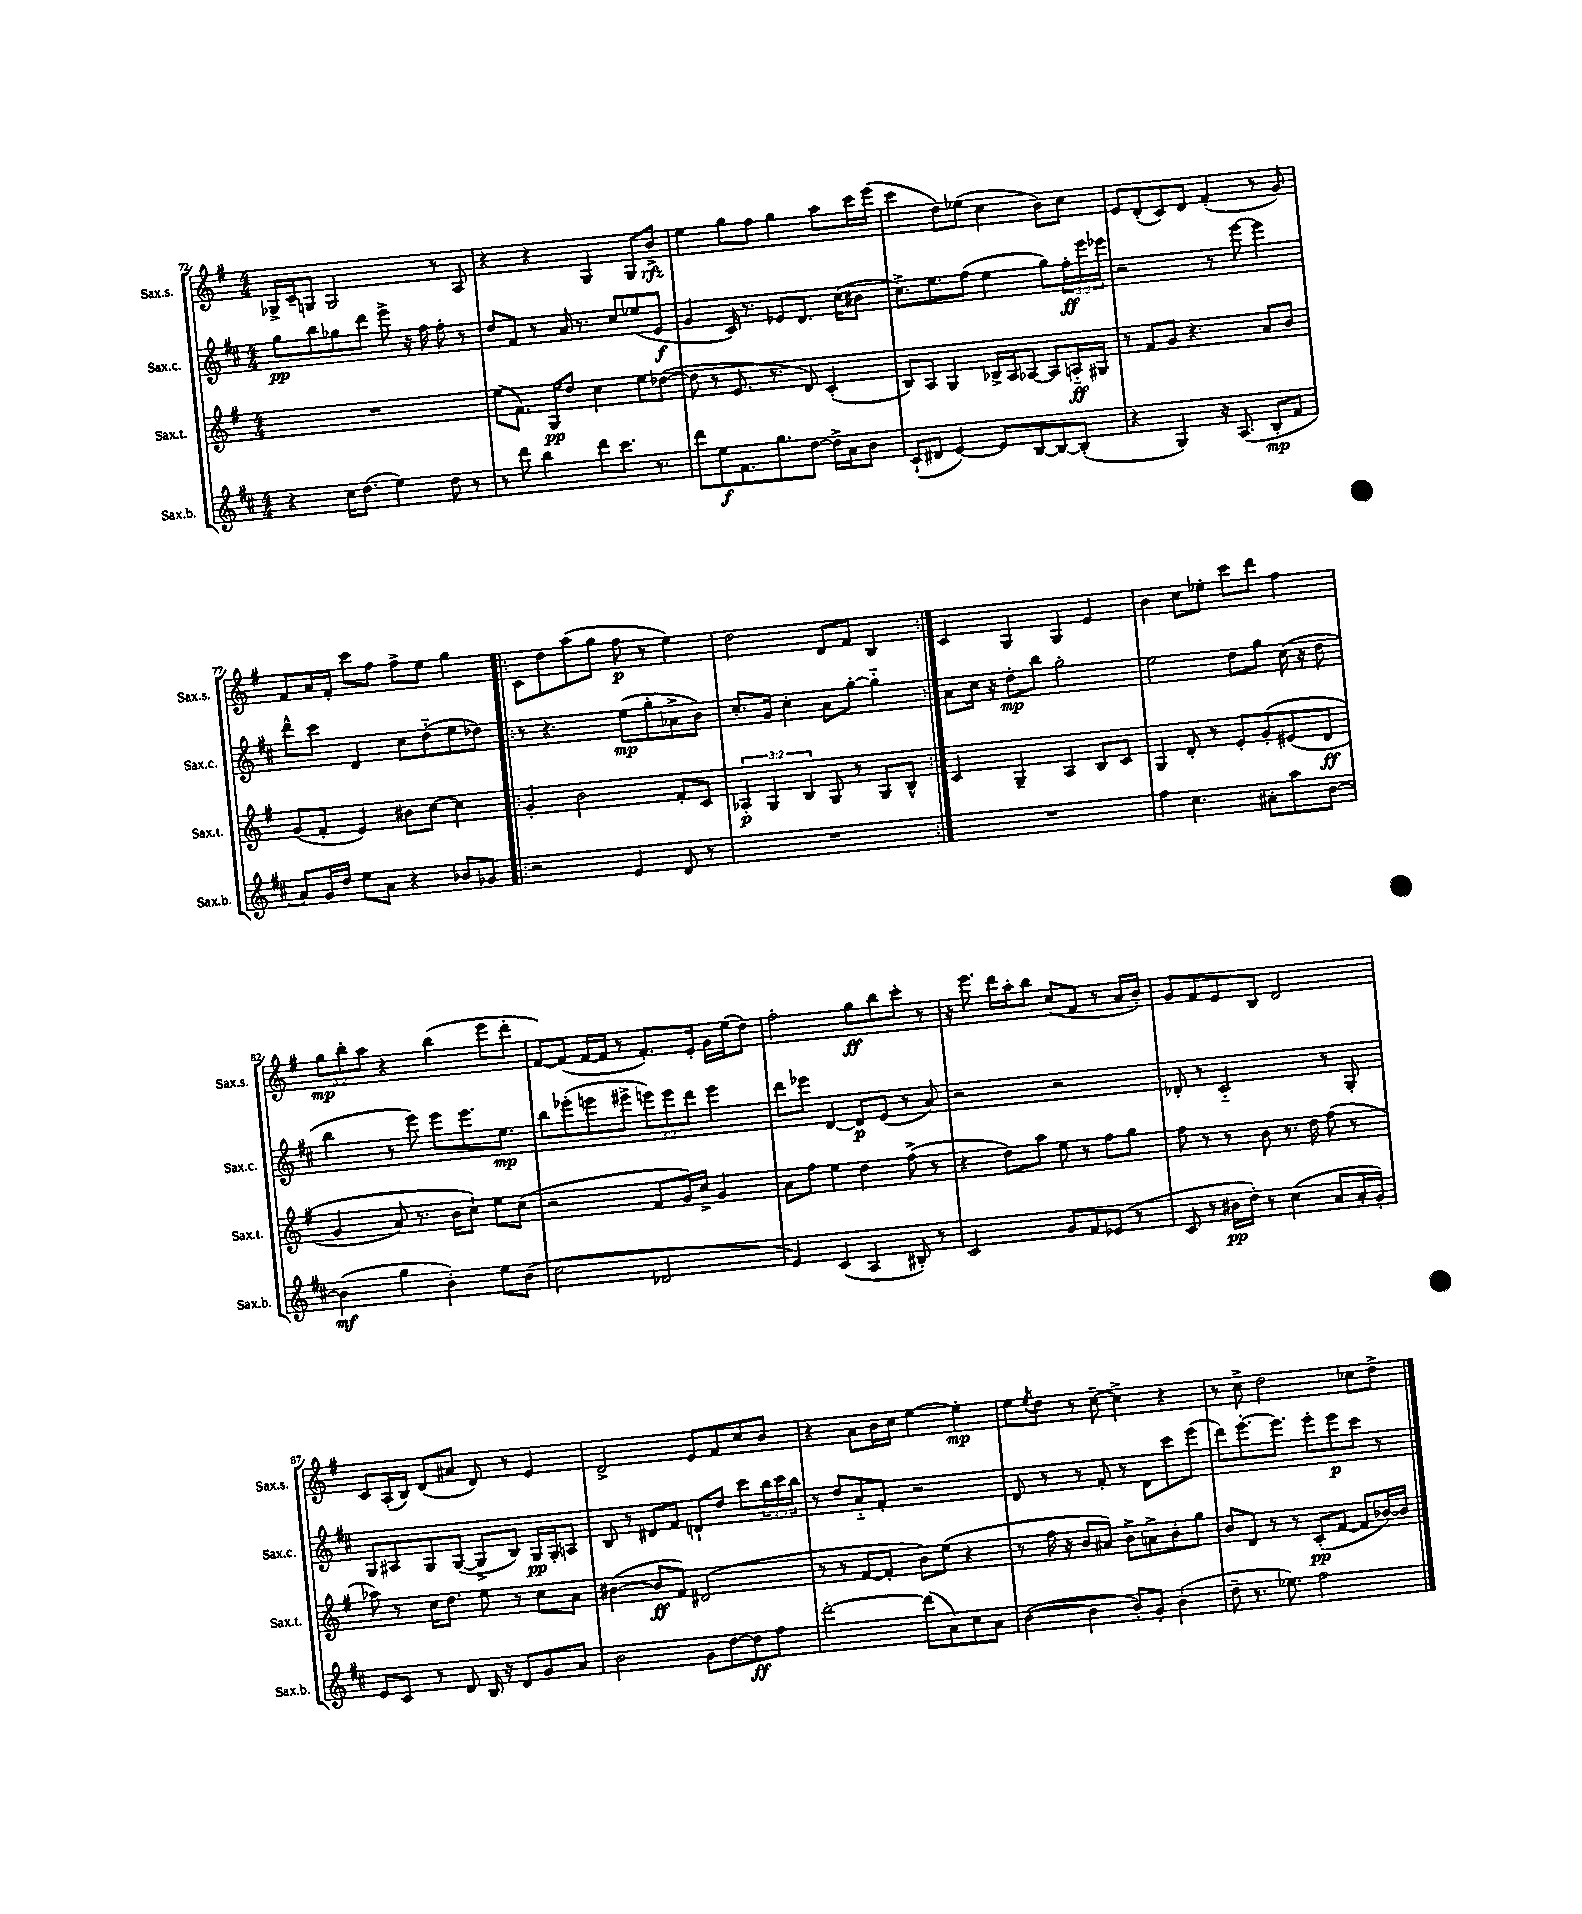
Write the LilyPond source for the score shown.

<<
\new StaffGroup <<
\new Staff = "s0" \with { instrumentName = "Sax.s." shortInstrumentName = "Sax.s." } {
    \clef treble \key g \major \numericTimeSignature \time 4/4 \override Staff.TupletNumber.text = #tuplet-number::calc-fraction-text
    ges16-> c'16-- g8 g2 r8 a8 |
    r4 r4 g4 g8 b'8->\rfz |
    e''4 g''8 fis''8 g''4 a''8 c'''16 e'''16( |
    c'''4 d''8) ees''8( c''4 b'8) c''8 |
    e'8 d'8-.( c'8) d'8 fis'4-.( r8 g'8) |
    fis'8 a'16 fis'16-. c'''8 fis''8 fis''8-> e''8 g''4 |
    \repeat volta 2 { c'8 d''8 a''8( g''8 fis''8\p r8 e''4) |
    d''2 d'8 fis'8 b4 | }
    c'4 g4 g4 e'4 |
    b'4 c''8 ees''8-. c'''8 d'''8 fis''4 |
    \tuplet 3/2 { g''8\mp b''8-. a''8 } r4 b''4( e'''8 d'''8-. |
    fis'8~) fis'8( fis'16~ fis'16 r8 fis'8.-.) e'16-. g'16 e''16( d''8) |
    fis''2-. g''8\ff b''8 c'''8-. r8 |
    r16 e'''8. d'''16 a''16-. b''8 c''8( fis'8 r8 a'16 b'16-.) |
    g'8 fis'8 e'8 b8 d'2 |
    c'8 a16-.( b16) d'8( ais'8 d'8) r8 e'4 |
    d'2-> e'8 fis'8 c''8 b'8 |
    r4 a'8 b'16 c''16 e''4~ e''4-.\mp |
    e''8 \acciaccatura { e''8 } d''8 r8 c''8~-- c''4-> r4 |
    r8 c''8-> d''2 ces''8 d''8-> \bar "|." |
}
\new Staff = "s1" \with { instrumentName = "Sax.c." shortInstrumentName = "Sax.c." } {
    \clef treble \key d \major \numericTimeSignature \time 4/4 \override Staff.TupletNumber.text = #tuplet-number::calc-fraction-text
    g''8\pp b''8 ges''8 d'''8 e'''8-> r16 fis''16 fis''8-. r8 |
    d''8 fis'8 r8 a'16 r8. cis''8 ees''8( e'8\f |
    g'4 cis'16) r8. ees'8 d'8. cis''16( bis'8 |
    cis''8.->) e''8. fis''8( e''4 g''8) \tuplet 3/2 { fis''16-.\ff e'''16 ees'''16 } |
    r2 r8 e'''8~ e'''4 |
    d'''8-^ cis'''8 d'4 cis''8 d''8-_( e''8 des''8) |
    \repeat volta 2 { r8 r4. e''8\mp( g''8-. aes'8-> b'8) |
    cis''8.-. g'16 cis''4-. a'8 g''8~-. g''4-_ | }
    a'8 cis''16 r16 d''8-.\mp b''8 g''2-. |
    e''2 d''8 g''8 cis''16( r16 d''8 |
    b''4 r8 e'''8) e'''8 e'''8. e''8.\mp |
    b''8 ees'''8-.( e'''8 eis'''8-> \tuplet 3/2 { e'''8) e'''8 d'''8 } e'''4 |
    d'''8 ees'''8 d'4~ d'8\p e'8( r8 a'8) |
    r2 r2 |
    des'8-. r8 cis'2-_ r8 g8-. |
    g8 ais8 g8 g8~( g8-> b8) g16\pp g16-. a8 |
    b8 r8 dis'8 fis'8 d'8-! d''8 cis'''8 \tuplet 3/2 { b''16 cis'''16 b''16 } |
    r8 d''8 a'8-_ fis'8-. r2 |
    d'8 r8 r8 fis'8-. r8 d'8 cis'''8 e'''8( |
    d'''8) e'''8.~-. e'''8. e'''8-. e'''8\p cis'''8 r8 \bar "|." |
}
\new Staff = "s2" \with { instrumentName = "Sax.t." shortInstrumentName = "Sax.t." } {
    \clef treble \key g \major \numericTimeSignature \time 4/4 \override Staff.TupletNumber.text = #tuplet-number::calc-fraction-text
    R1 |
    e''8( fis'8.) g16\pp d''8 c''4 e''8 des''8~( |
    des''8 r8 e'8. r8. d'8) c'4-.( |
    b8) a8 g4 bes16-> a16 aes8~ aes8 a16-_\ff gis16 |
    r8 fis'8 g'8 r4. a'8 b'8 |
    g'8( fis'8-. e'4) bis'8 c''8~ c''4 |
    \repeat volta 2 { g'4-. b'2 fis'8-. c'8 |
    \tuplet 3/2 { aes4-.\p g4 b4 } g8 r8 g8 b8-^ | }
    c'4 g4-- a4 b8 c'8 |
    g4 d'8-. r8 e'8-. g'8-.\( eis'8( d'8\ff |
    g'4 a'8) r8. b'16 c''8-!\) e''8 c''8( |
    r2 fis'8 g'16) c''16-> g'4 |
    a'8 fis''8 e''4 d''4 fis''8->( r8 |
    r4 d''8) a''8 e''8 r8 fis''8 g''8 |
    fis''8 r8 r8 b'8 r8. d''16 fis''8( r8 |
    aes''8) r8 c''16 d''8. e''8 r8 c''8 a'8 |
    bis'4~( bis'8\ff fis'8) dis'2( |
    r8 r8 fis'8~ fis'8-. b'8) e''8( r4 |
    r8 fis''16 r16 b'8 ais'8) b'8-> a'8-> b'8-. g''8 |
    b'8 d'8 r8 r8 c'8-.\pp( fis'8~ fis'8 bes'16~) bes'16 \bar "|." |
}
\new Staff = "s3" \with { instrumentName = "Sax.b." shortInstrumentName = "Sax.b." } {
    \clef treble \key d \major \numericTimeSignature \time 4/4
    r4 cis''16 d''8.( e''4) d''8 r8 |
    r8 d'''8 b''4 d'''8 cis'''8. r8. |
    d'''8 e''8\f fis'8. g''8. d''8~ d''16-> a'16 b'8 |
    cis'8-!( dis'8 e'4~) e'8 b8~ b8~ b8-.( |
    r4 g4) r16 a8.( b8-.\mp fis'8 |
    a'8) g'16 d''16 e''8 a'8 r4 bes'8 ges'8 |
    \repeat volta 2 { r2 e'4 d'8 r8 |
    R1 | }
    R1 |
    fis''4 cis''4. ais'8-. a''8 b'8~ |
    b'4\mf( g''4 b'4-.) e''8 b'8( |
    cis''2 des'2 |
    e'4) cis'4( a4 bis8-.) r8 |
    cis'2 g'8 fis'8 ees'8( r8 |
    cis'8 r8 bis'16\pp d''16-.) r8 cis''4( a'8 a'16-. g'16-.) |
    e'8 cis'8 r8 d'8 b16 r16 d'8 g'8 a'8 |
    b'2 g'8 d''8~ d''8\ff fis''8 |
    d'''2~-. d'''8( a'8) cis''8 a'8 |
    b'4~( b'4 b'8-.) g'8-. b'4-.( |
    d''8-- r8. ees''8.) fis''2 \bar "|." |
}
>>
>>
\layout { \context { \Score currentBarNumber = #72 } }
